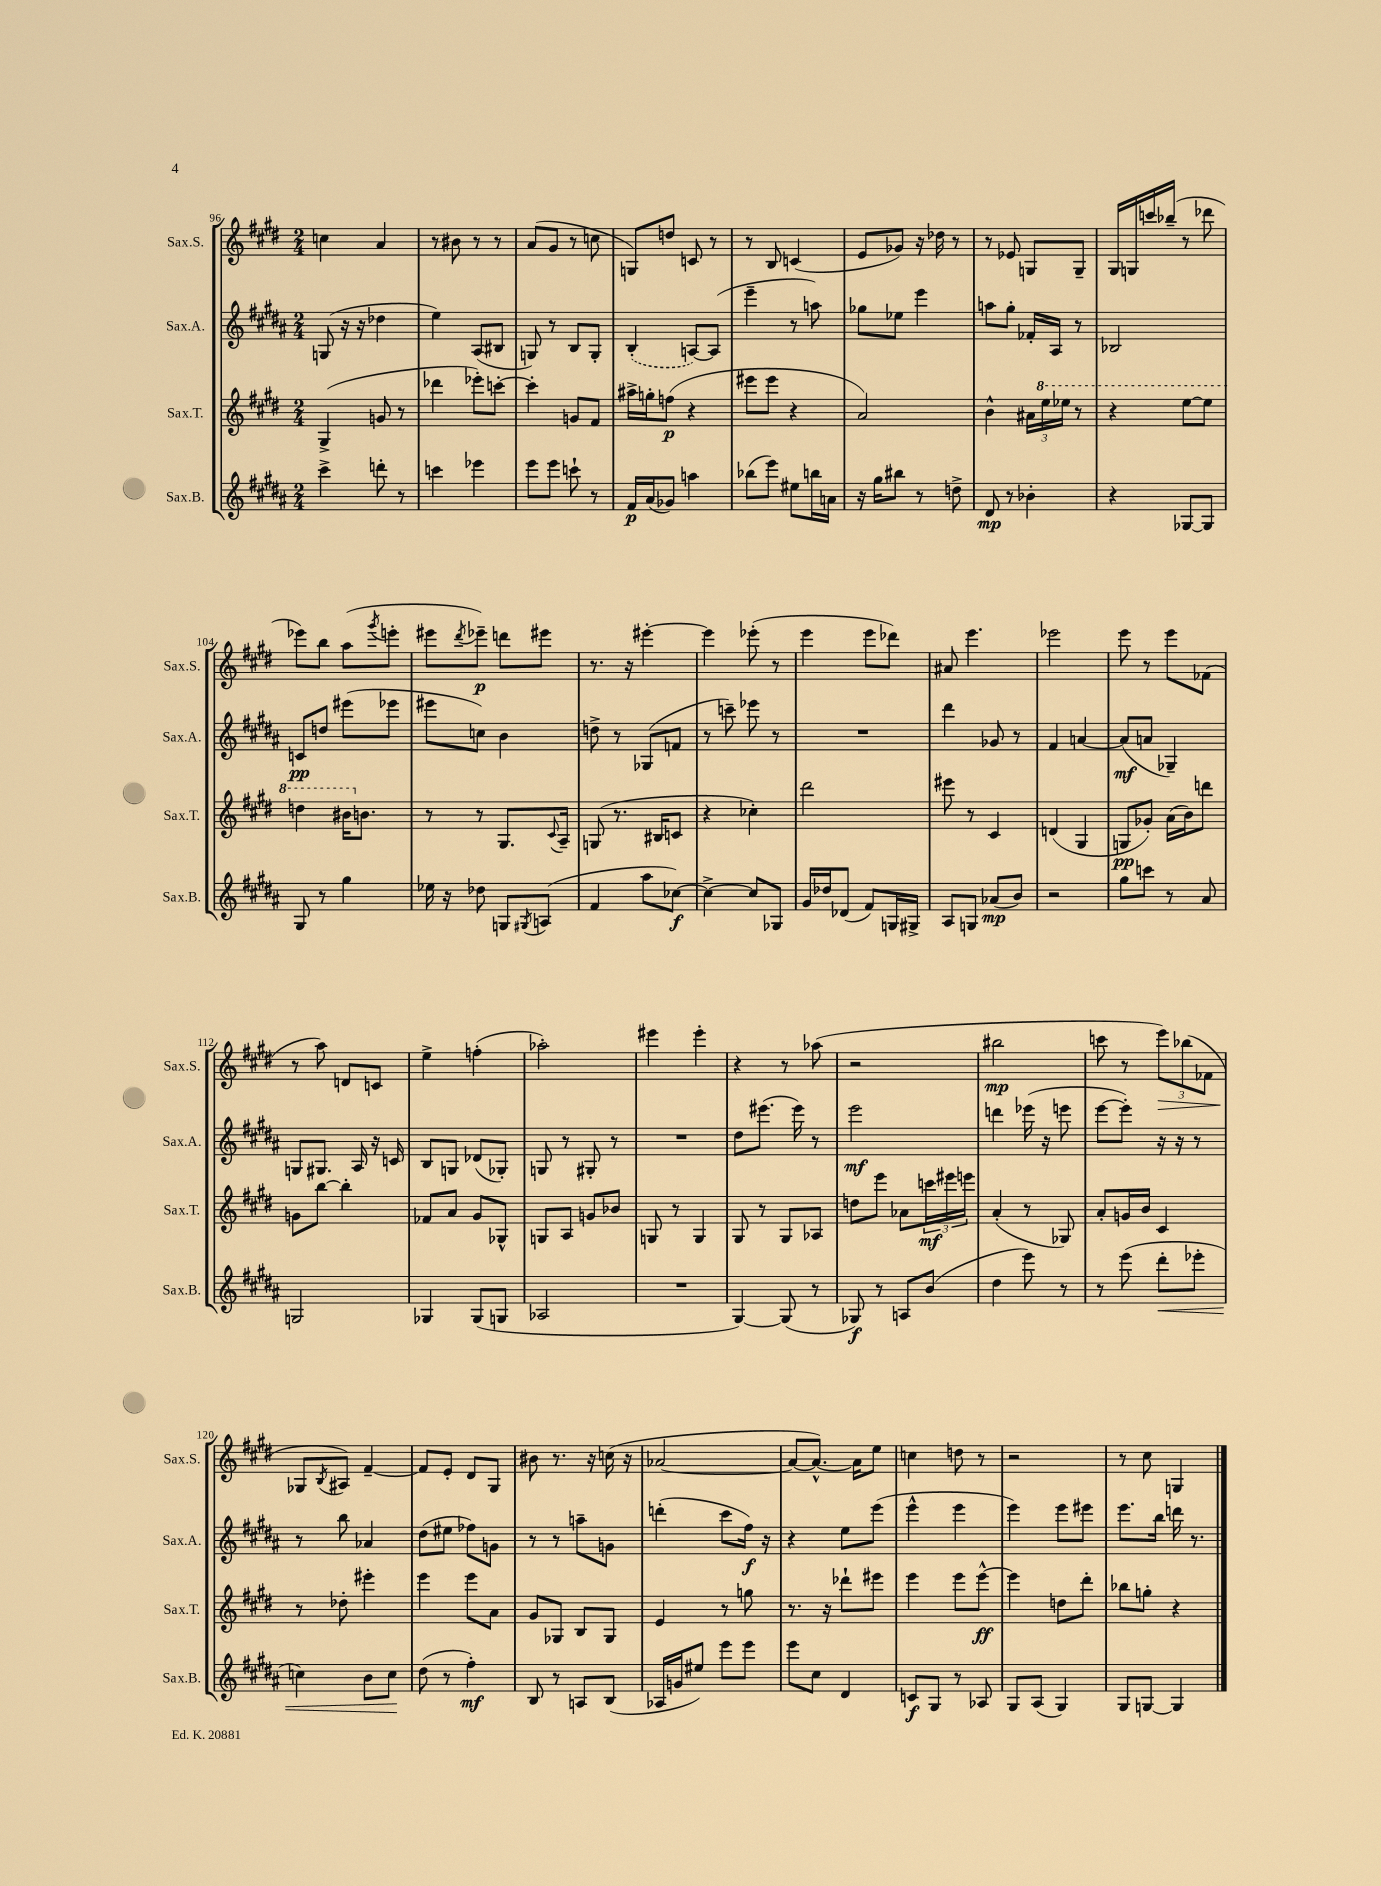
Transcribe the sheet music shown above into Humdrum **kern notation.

**kern	**dynam	**kern	**dynam	**kern	**dynam	**kern	**dynam
*part4	*part4	*part3	*part3	*part2	*part2	*part1	*part1
*staff4	*staff4	*staff3	*staff3	*staff2	*staff2	*staff1	*staff1
*I"Sax.B.	*	*I"Sax.T.	*	*I"Sax.A.	*	*I"Sax.S.	*
*I'Sax.B.	*	*I'Sax.T.	*	*I'Sax.A.	*	*I'Sax.S.	*
*clefG2	*	*clefG2	*	*clefG2	*	*clefG2	*
*k[f#c#g#d#a#]	*	*k[f#c#g#d#]	*	*k[f#c#g#d#a#]	*	*k[f#c#g#d#]	*
*M2/4	*	*M2/4	*	*M2/4	*	*M2/4	*
=96	=96	=96	=96	=96	=96	=96	=96
4ccc#^\	.	(4G#^/	.	(8Gn/	.	4ccn\	.
.	.	.	.	16r	.	.	.
.	.	.	.	16r	.	.	.
8dddn'\	.	8gn/	.	4dd-X\	.	4a/	.
8r	.	8r	.	.	.	.	.
=97	=97	=97	=97	=97	=97	=97	=97
4cccn\	.	4ddd-X\	.	4ee\)	.	8r	.
.	.	.	.	.	.	8b#X\	.
4eee-X\	.	8eee-X'\L)	.	(8A#/L	.	8r	.
.	.	[8cccn'\J	.	8B#X/J	.	8r	.
=98	=98	=98	=98	=98	=98	=98	=98
8eee\L	.	4ccc'\]	.	8Gn/)	.	(8a/L	.
8eee\J	.	.	.	8r	.	8g#/J	.
8cccn`\	.	8gn/L	.	8B/L	.	8r	.
8r	.	8f#/J	.	8G'/J	.	8ccn\	.
=99	=99	=99	=99	=99	=99	=99	=99
16f#/LL	p	16aa#X^\LL	.	(4B'/	.	8Gn/L)	.
(16a#/J	.	16ggn'\J	.	.	.	.	.
8g-X/J)	.	(8ffn\J	p	.	.	8ddn/J	.
4aan\	.	4r	.	[8An/L)	.	8cn/	.
.	.	.	.	(8A/J]	.	8r	.
=100	=100	=100	=100	=100	=100	=100	=100
(8bb-X\L	.	8eee#X\L	.	4eee~\	.	8r	.
8eee\J)	.	8eee#\J	.	.	.	8B/	.
8ee#X\L	.	4r	.	8r	.	(4cn/	.
16bbn\L	.	.	.	8aan\)	.	.	.
16an\JJ	.	.	.	.	.	.	.
=101	=101	=101	=101	=101	=101	=101	=101
16r	.	2a/)	.	8gg-X\L	.	8e/L	.
16gg#\KL	.	.	.	.	.	.	.
8bb#X\J	.	.	.	8ee-X\J	.	8g-X/J)	.
8r	.	.	.	4eee\	.	16r	.
.	.	.	.	.	.	16dd-X\	.
8ddn^\	.	.	.	.	.	8r	.
=102	=102	=102	=102	=102	=102	=102	=102
8d#/	mp	4b^^\	.	8aan\L	.	8r	.
8r	.	.	.	8gg#'\J	.	8e-X/	.
4b-X'\	.	24a#X\LL	.	16f-X'/LL	.	8Gn/L	.
*	*	*8va	*	*	*	*	*
.	.	24eee\	.	.	.	.	.
.	.	.	.	16A#/JJ	.	.	.
.	.	24eee-X\JJ	.	.	.	.	.
.	.	8r	.	8r	.	8G~/J	.
=103	=103	=103	=103	=103	=103	=103	=103
4r	.	4r	.	2B-X/	.	16G#/LL	.
.	.	.	.	.	.	16Gn/	.
.	.	.	.	.	.	16cccn/	.
.	.	.	.	.	.	(16bb-X~/JJ	.
[8G-X/L	.	[8eee\L	.	.	.	8r	.
8G-/J]	.	8eee\J]	.	.	.	8ddd-X\	.
!!LO:LB:g=z
=104	=104	=104	=104	=104	=104	=104	=104
8G#/	.	4dddn\	.	8cn/L	pp	8eee-X\L)	.
8r	.	.	.	8ddn/J	.	8bb\J	.
4gg#\	.	16bb#X\KL	.	(8eee#X\L	.	(8aa\L	.
*	*	*X8va	*	*	*	*	*
.	.	8.bn\J	.	.	.	.	.
.	.	.	.	.	.	8qggg#/	.
.	.	.	.	8eee-X\J	.	8eeen'\J	.
=105	=105	=105	=105	=105	=105	=105	=105
16ee-X\	.	8r	.	8eee#X\L	.	8eee#X\L	.
16r	.	.	.	.	.	.	.
.	.	.	.	.	.	8qddd#/	.
8dd-X\	.	8r	.	8ccn\J)	.	8eee-X~\J)	p
8Gn/L	.	8.G#/L	.	4b\	.	8dddn\L	.
8qG#X/	.	.	.	.	.	.	.
(8An/J	.	.	.	.	.	8eee#X\J	.
.	.	8qqc#/	.	.	.	.	.
.	.	16A~/Jk	.	.	.	.	.
=106	=106	=106	=106	=106	=106	=106	=106
4f#/	.	(8Gn/	.	8ddn^\	.	8.r	.
.	.	8.r	.	8r	.	.	.
.	.	.	.	.	.	16r	.
8aa#\L	.	.	.	(8G-X/L	.	[4eee#X'\	.
.	.	16B#X/KL	.	.	.	.	.
[8cc-X\J)	f	8cn/J	.	8fn/J	.	.	.
=107	=107	=107	=107	=107	=107	=107	=107
4cc-^\_	.	4r	.	8r	.	4eee#\]	.
.	.	.	.	8cccn~\)	.	.	.
8cc-/L]	.	4cc-X'\)	.	8eee-X\	.	(8eee-X'\	.
8G-X/J	.	.	.	8r	.	8r	.
=108	=108	=108	=108	=108	=108	=108	=108
16g#/LL	.	2ddd#\	.	2r	.	4eee\	.
16dd-X/J	.	.	.	.	.	.	.
(8d-X/J	.	.	.	.	.	.	.
8f#/L)	.	.	.	.	.	8eee\L	.
16Gn/L	.	.	.	.	.	8ddd-X\J)	.
16G#X^/JJ	.	.	.	.	.	.	.
=109	=109	=109	=109	=109	=109	=109	=109
8A#/L	.	8eee#X\	.	4ddd#\	.	8a#X/	.
8Gn/J	.	8r	.	.	.	4.eee\	.
(8a-X/L	mp	4c#/	.	8g-X/	.	.	.
8b/J)	.	.	.	8r	.	.	.
=110	=110	=110	=110	=110	=110	=110	=110
2r	.	(4dn/	.	4f#/	.	2eee-X\	.
.	.	4G#/	.	[4an/	.	.	.
=111	=111	=111	=111	=111	=111	=111	=111
8gg#\L	.	8Gn/L	pp	(8a/L]	mf	8eee\	.
8cccn\J	.	8g-X'/J)	.	8an/J	.	8r	.
8r	.	(16a\LL	.	4G-X~/)	.	8eee\L	.
.	.	16b\J)	.	.	.	.	.
8a#/	.	8dddn\J	.	.	.	(8f-X\J	.
!!LO:LB:g=z
=112	=112	=112	=112	=112	=112	=112	=112
2Gn/	.	8gn\L	.	8Gn/L	.	8r	.
.	.	[8bb\J	.	8.G#X/J	.	8aa\)	.
.	.	4bb'\]	.	.	.	8dn/L	.
.	.	.	.	16A#/	.	.	.
.	.	.	.	16r	.	8cn/J	.
.	.	.	.	16cn/	.	.	.
=113	=113	=113	=113	=113	=113	=113	=113
4G-X/	.	8f-X/L	.	8B/L	.	4ee^\	.
.	.	8a/J	.	8Gn/J	.	.	.
(8G-/L	.	8g#/L	.	(8d-X/L	.	(4ffn'\	.
8Gn/J	.	8G-X^^/J	.	8G-X'/J)	.	.	.
=114	=114	=114	=114	=114	=114	=114	=114
2A-X/	.	8Gn/L	.	8Gn/	.	2aa-X'\)	.
.	.	8A/J	.	8r	.	.	.
.	.	8gn/L	.	8G#X'/	.	.	.
.	.	8b-X/J	.	8r	.	.	.
=115	=115	=115	=115	=115	=115	=115	=115
2r	.	8Gn/	.	2r	.	4eee#X\	.
.	.	8r	.	.	.	.	.
.	.	4G/	.	.	.	4eee#'\	.
=116	=116	=116	=116	=116	=116	=116	=116
[4G#/)	.	8G#/	.	8dd#\L	.	4r	.
.	.	8r	.	(8.eee#X\J	.	.	.
(8G#/]	.	8G#/L	.	.	.	8r	.
.	.	.	.	16eee#\)	.	.	.
8r	.	8A-X/J	.	8r	.	(8aa-X\	.
=117	=117	=117	=117	=117	=117	=117	=117
8G-X/)	f	8ddn\L	.	2eee\	mf	2r	.
8r	.	8eee\J	.	.	.	.	.
8An/L	.	8a-X\L	.	.	.	.	.
(8b/J	.	24cccn\L	mf	.	.	.	.
.	.	24eee#X\	.	.	.	.	.
.	.	24eeen\JJ	.	.	.	.	.
=118	=118	=118	=118	=118	=118	=118	=118
4dd#\	.	(4a'/	.	4dddn\	.	2bb#X\	mp
8eee\)	.	8r	.	(16eee-X\	.	.	.
.	.	.	.	16r	.	.	.
8r	.	8G-X/)	.	8eeen\	.	.	.
=119	=119	=119	=119	=119	=119	=119	=119
8r	.	8a'/L	.	[8eee\L	.	8cccn\	.
(8eee\	.	16gn/L	.	8eee'\J])	.	8r	.
.	.	16b/JJ	.	.	.	.	.
!	!LO:HP:b	!	!	!	!	!	!LO:HP:b
8ddd#'\L	<	4c#/	.	16r	.	12eee\L)	>
.	.	.	.	16r	.	.	.
.	.	.	.	.	.	(12bb-X\	.
8eee-X'\J	.	.	.	8r	.	.	.
.	.	.	.	.	.	12f-X\J	.
!!LO:LB:g=z
=120	=120	=120	=120	=120	=120	=120	=120
4ccn\)	.	8r	.	8r	.	8G-X/L	.
.	.	.	.	.	.	8qB/	.
.	.	8dd-X'\	.	8bb\	.	8A#X/J)	]
8b\L	.	4eee#X'\	.	4a-X/	.	[4f#~/	.
8cc\J	.	.	.	.	.	.	.
.	[	.	.	.	.	.	.
=121	=121	=121	=121	=121	=121	=121	=121
(8dd#\	.	4eee\	.	(8dd#\L	.	8f#/L]	.
8r	.	.	.	8ee#X\J	.	8e'/J	.
4ff#'\)	mf	8eee\L	.	8ff-X\L)	.	8d#/L	.
.	.	8a\J	.	8gn\J	.	8G#/J	.
=122	=122	=122	=122	=122	=122	=122	=122
8B/	.	8g#/L	.	8r	.	8b#X\	.
8r	.	8G-X/J	.	8r	.	8.r	.
8An/L	.	8B/L	.	8aan~\L	.	.	.
.	.	.	.	.	.	16r	.
(8B/J	.	8G-/J	.	8gn\J	.	(16ccn\	.
.	.	.	.	.	.	16r	.
=123	=123	=123	=123	=123	=123	=123	=123
16A-X/LL	.	4e/	.	(4dddn'\	.	[2a-X/	.
16gn/J	.	.	.	.	.	.	.
8ee#X/J)	.	.	.	.	.	.	.
8eee\L	.	8r	.	8ccc#\L	.	.	.
8eee\J	.	8ggn\	.	16ff#\Jk)	f	.	.
.	.	.	.	16r	.	.	.
=124	=124	=124	=124	=124	=124	=124	=124
8eee\L	.	8.r	.	4r	.	8a-/L_	.
8cc#\J	.	.	.	.	.	8.a-^^/J_)	.
.	.	16r	.	.	.	.	.
4d#/	.	8ddd-X`\L	.	8ee\L	.	.	.
.	.	.	.	.	.	16a-\KL]	.
.	.	8eee#X\J	.	(8eee\J	.	8ee\J	.
=125	=125	=125	=125	=125	=125	=125	=125
8cn/L	f	4eee\	.	4eee^^\	.	4ccn\	.
8G#/J	.	.	.	.	.	.	.
8r	.	8eee\L	.	4eee\	.	8ddn\	.
8A-X/	.	[8eee^^\J	ff	.	.	8r	.
=126	=126	=126	=126	=126	=126	=126	=126
8G#/L	.	4eee\]	.	4eee\)	.	2r	.
(8A#/J	.	.	.	.	.	.	.
4G#/)	.	8ddn\L	.	8eee\L	.	.	.
.	.	8ddd#'\J	.	8eee#X\J	.	.	.
=127	=127	=127	=127	=127	=127	=127	=127
8G#/L	.	8bb-X\L	.	8.eee\L	.	8r	.
[8Gn/J	.	8ggn'\J	.	.	.	8cc#\	.
.	.	.	.	16bb\Jk	.	.	.
4G/]	.	4r	.	16dddn\	.	4Gn/	.
.	.	.	.	8.r	.	.	.
==	==	==	==	==	==	==	==
*-	*-	*-	*-	*-	*-	*-	*-
